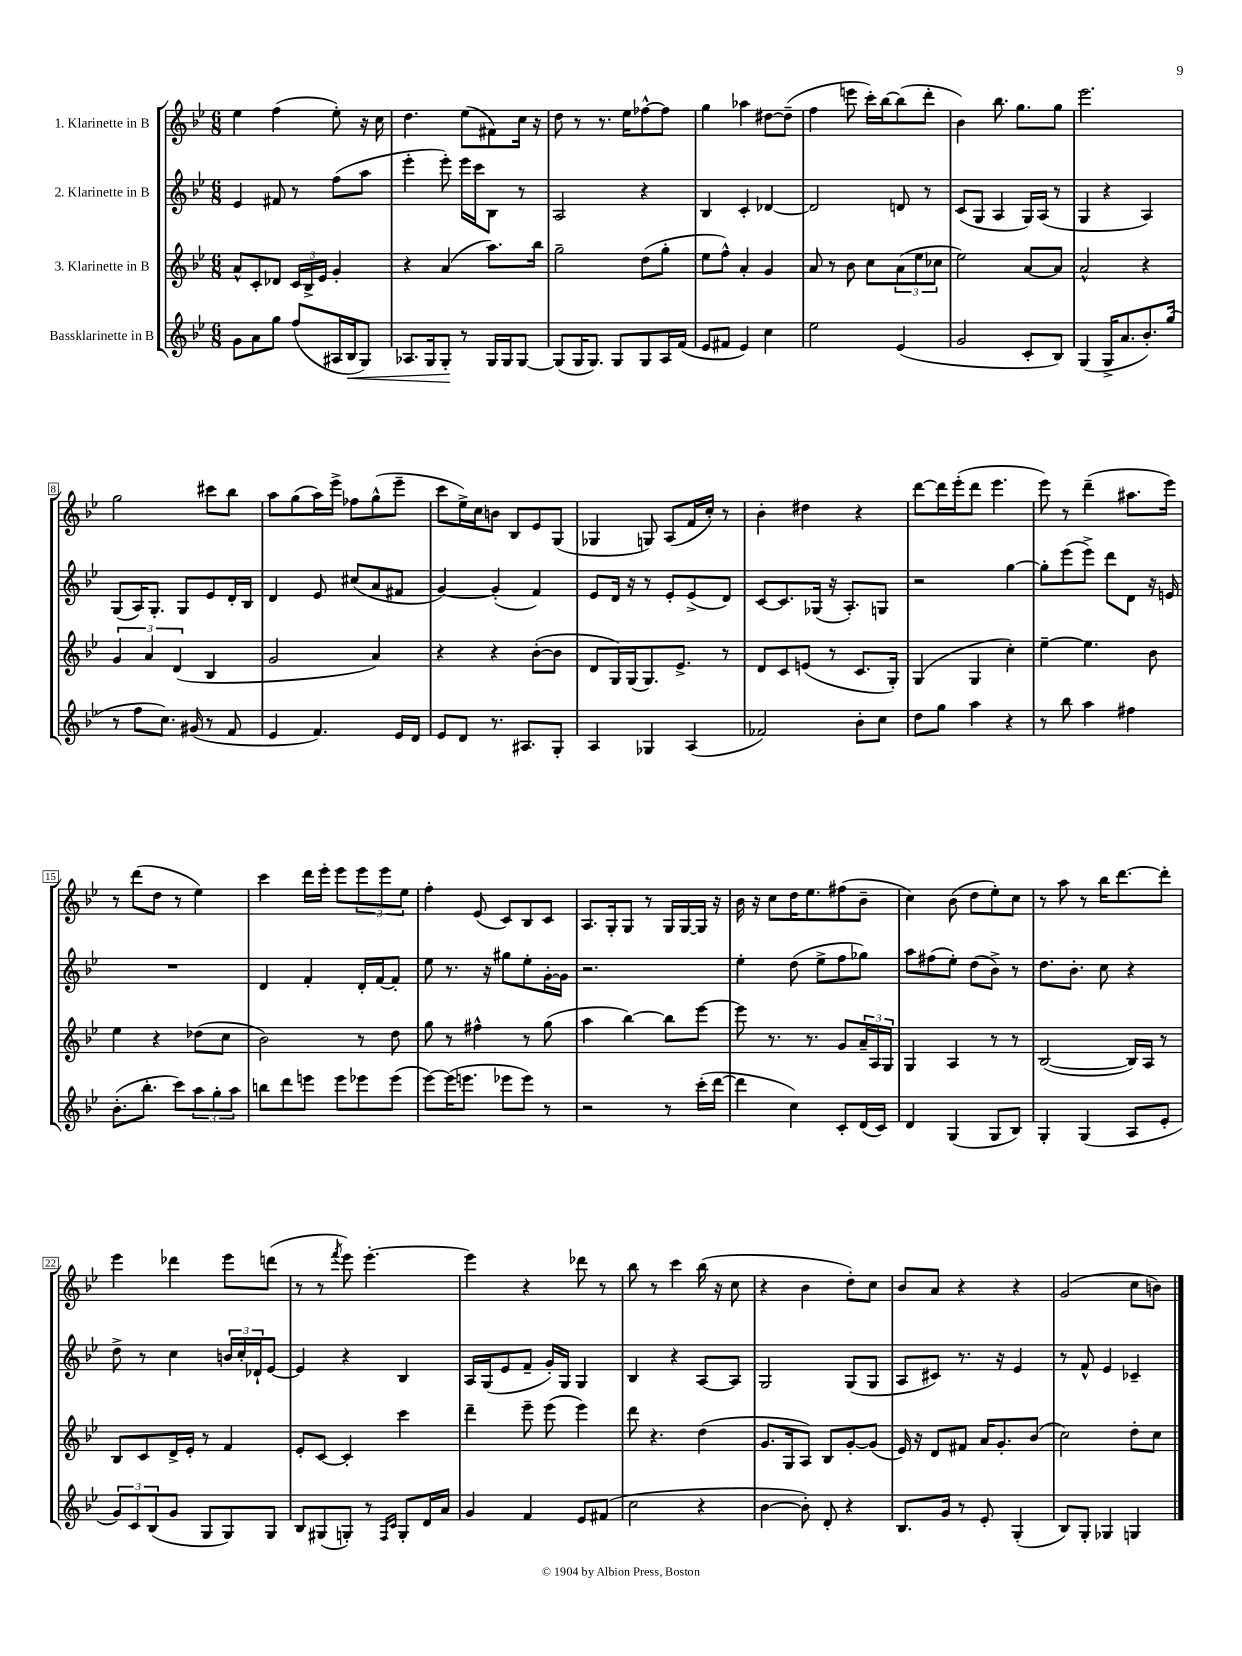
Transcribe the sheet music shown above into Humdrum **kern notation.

**kern	**dynam	**kern	**kern	**kern
*part4	*part4	*part3	*part2	*part1
*staff4	*staff4	*staff3	*staff2	*staff1
*I"Bassklarinette in B	*	*I"3. Klarinette in B	*I"2. Klarinette in B	*I"1. Klarinette in B
*clefG2	*	*clefG2	*clefG2	*clefG2
*k[b-e-]	*	*k[b-e-]	*k[b-e-]	*k[b-e-]
*M6/8	*	*M6/8	*M6/8	*M6/8
=1	=1	=1	=1	=1
8g\L	.	8a^^/L	4e-/	4ee-\
8a\	.	8c'/	.	.
8gg\J	.	8d-X/J	8f#X/	(4ff\
(8ff/L	.	24c/LL	8r	.
.	.	24B-^/	.	.
.	.	24e-/JJ	.	.
16A#X/L	.	4g'/	(8ff\L	8ee-'\)
!	!LO:HP:b	!	!	!
16B-/J	<	.	.	.
8G/J)	.	.	8aa\J	16r
.	.	.	.	16cc\
=2	=2	=2	=2	=2
8.A-X/L	.	4r	4eee-'\	4.dd\
16G/k	.	.	.	.
8G'/J	.	(4a/	8eee-'\)	.
8r	[	.	16eee-\LL	(8ee-\L
.	.	.	16ccc\J	.
16G/LL	.	8.aa\L)	8B-\J	8f#X\)
16G/J	.	.	.	.
[8G/J	.	.	8r	16cc\Jk
.	.	16bb-\Jk	.	16r
=3	=3	=3	=3	=3
(8G/L]	.	2gg~\	2A/	8dd\
16G/K	.	.	.	8r
8.G/J)	.	.	.	.
.	.	.	.	8.r
8G/L	.	.	.	.
.	.	.	.	16ee-\KL
8G/	.	(8dd\L	4r	[8ff-X^^\
16A/L	.	8gg'\J	.	8ff-\J]
(16f/JJ	.	.	.	.
=4	=4	=4	=4	=4
8e-/L	.	8ee-\L	4B-/	4gg\
8f#X/J	.	8ff^^\J)	.	.
4e-/)	.	4a'/	4c'/	4aa-X\
4cc\	.	4g/	[4d-X/	[8dd#X\L
.	.	.	.	(8dd#~\J]
=5	=5	=5	=5	=5
2ee-\	.	8a/	2d-/]	4ff\
.	.	8r	.	.
.	.	8b-\	.	8eeen\
.	.	8cc\L	.	16ccc'\LL)
.	.	.	.	[16bb-\J
(4e-/	.	(12a\	8dn/	(8bb-\]
.	.	12ee-\	.	.
.	.	.	8r	8ddd'\J
.	.	12cc-X\J	.	.
=6	=6	=6	=6	=6
2g/	.	2ee-\)	(8c/L	4b-\)
.	.	.	8G/J	.
.	.	.	4A/	8.bb-\
.	.	.	.	8.gg\L
8c'/L	.	[8a/L	16G/LL)	.
.	.	.	(16A/JJ	.
8B-/J)	.	8a/J]	8r	8gg\J
=7	=7	=7	=7	=7
(4G/	.	2a^^/	4G/	2.eee-\
16G^/KL	.	.	4r	.
8.a/	.	.	.	.
8.b-'/)	.	4r	4A/)	.
(16gg/Jk	.	.	.	.
!!LO:LB:g=z
=8	=8	=8	=8	=8
8r	.	6g/	(8G/L	2gg\
8ff\L	.	.	16A/K)	.
.	.	6a/	.	.
.	.	.	8.G'/J	.
8.cc\J)	.	.	.	.
.	.	(6d/	.	.
.	.	.	8G/L	.
(16g#X/	.	.	.	.
8r	.	4B-/	8e-/	8ccc#X\L
8f/	.	.	16d'/L	8bb-\J
.	.	.	16B-/JJ	.
=9	=9	=9	=9	=9
4e-/	.	2g/	4d/	8aa\L
.	.	.	.	(8gg\
4.f/)	.	.	8e-/	16aa\L)
.	.	.	.	16eee-^\JJ
.	.	.	(8cc#X/L	8ff-X\L
.	.	4a/)	8a/	(8gg^^\
16e-/LL	.	.	8f#X/J	8eee-~\J
16d/JJ	.	.	.	.
=10	=10	=10	=10	=10
8e-/L	.	4r	[4g/)	8ccc\L
8d/J	.	.	.	16ee-^\L)
.	.	.	.	16cc\J
8.r	.	4r	(4g'/]	8bn\J
.	.	.	.	8B-/L
8.A#X/L	.	.	.	.
.	.	([8b-'\L	4f/)	8e-/
8G'/J	.	8b-\J]	.	(8G/J
=11	=11	=11	=11	=11
4A/	.	8d/L	8e-/L	4G-X/
.	.	16G/L)	16d/Jk	.
.	.	(16G/J	16r	.
4G-X/	.	8.G/)	8r	8Gn/)
.	.	.	8e-'/L	(8A/L
.	.	8.e-^/J	.	.
(4A/	.	.	(8e-^/	16f/L
.	.	.	.	16cc'/JJ)
.	.	8r	8d/J)	8r
=12	=12	=12	=12	=12
2f-X/)	.	8d/L	[8c/L	4b-'\
.	.	8c/	8.c/]	.
.	.	(8en/J	.	4dd#X\
.	.	.	(16G-X/Jk	.
.	.	8r	16r	.
.	.	.	8.A'/L)	.
8b-'\L	.	8.c/L	.	4r
8cc\J	.	.	8Gn/J	.
.	.	16G'/Jk)	.	.
=13	=13	=13	=13	=13
8dd\L	.	(4G/	2r	[8ddd\L
8gg\J	.	.	.	16ddd\L]
.	.	.	.	(16eee-'\J
4aa\	.	4G/	.	8ddd\J
.	.	.	.	4.eee-\
4r	.	4cc'\)	[4gg\	.
=14	=14	=14	=14	=14
8r	.	[4ee-~\	8gg'\L]	8eee-\)
8bb-\	.	.	(8eee-\	8r
4aa\	.	4.ee-\]	8eee-^\J)	(4ddd~\
.	.	.	8ddd\L	.
4ff#X\	.	.	8d\J	8.aa#X\L
.	.	8b-\	16r	.
.	.	.	16en/	16eee-\Jk)
!!LO:LB:g=z
=15	=15	=15	=15	=15
(8.b-'\L	.	4ee-\	2.r	8r
.	.	.	.	(8ddd\L
8.bb-'\J	.	.	.	.
.	.	4r	.	8dd\J
8ccc\L)	.	.	.	8r
12aa\	.	(8dd-X\L	.	4ee-\)
12gg'\	.	.	.	.
.	.	8cc\J	.	.
12aa\J	.	.	.	.
=16	=16	=16	=16	=16
8bbn\L	.	2b-\)	4d/	4ccc\
8ddd\	.	.	.	.
8eeen\J	.	.	4f'/	16ddd\LL
.	.	.	.	16eee-'\JJ
8eee\L	.	.	.	8eee-\L
8eee-X\	.	8r	16d'/LL	12eee-\
.	.	.	[16f/J	.
.	.	.	.	12eee-\
(8eee-\J	.	8dd\	8f'/J]	.
.	.	.	.	12ee-\J
=17	=17	=17	=17	=17
[8eee-\L)	.	8gg\	8ee-\	4ff'\
(16eee-\K]	.	8r	8.r	.
8.eeen\J	.	.	.	.
.	.	4ff#X^^\	.	(8e-/
.	.	.	16r	.
8eee-X\L	.	.	8gg#X\L	8c/L)
8eee-\J)	.	8r	8ee-'\	8B-/
8r	.	(8gg\	[16g'\L	8c/J
.	.	.	16g\JJ]	.
=18	=18	=18	=18	=18
2r	.	4aa\	2.r	8.A/L
.	.	.	.	16G'/k
.	.	[4bb-\)	.	8G/J
.	.	.	.	8r
8r	.	8bb-\L]	.	16G/LL
.	.	.	.	[16G/
(16ccc'\LL	.	[8eee-\J	.	16G/JJ]
[16ddd\JJ	.	.	.	16r
=19	=19	=19	=19	=19
4ddd\]	.	8eee-\]	4ee-'\	16b-\
.	.	.	.	16r
.	.	8.r	.	8cc\L
4cc\)	.	.	(8dd\	16dd\K
.	.	8.r	.	8.ee-\
.	.	.	8ee-^\L	.
8c'/L	.	8g/L	8ff\	(8ff#X\
(16d/L	.	24a~/L	8gg-X\J)	8b-~\J
.	.	24A/	.	.
16c/JJ)	.	.	.	.
.	.	24G/JJ	.	.
=20	=20	=20	=20	=20
4d/	.	4G/	8aa\L	4cc\)
.	.	.	(8ff#X\	.
(4G/	.	4A/	8ee-'\J)	(8b-\
.	.	.	(8dd\L	8dd\L
8G/L	.	8r	8b-^\J)	8ee-'\)
8B-/J)	.	8r	8r	8cc\J
=21	=21	=21	=21	=21
4G'/	.	([2B-/	8.dd\L	8r
.	.	.	.	8aa\
.	.	.	8.b-'\J	.
(4G/	.	.	.	8r
.	.	.	8cc\	16bb-\KL
.	.	.	.	[8.ddd\
8A/L	.	16B-/LL])	4r	.
.	.	16A/JJ	.	.
8e-'/J	.	8r	.	8ddd'\J]
!!LO:LB:g=z
=22	=22	=22	=22	=22
12g/L)	.	8B-/L	8dd^\	4eee-\
12c/	.	.	.	.
.	.	8c/	8r	.
(12B-/	.	.	.	.
8g/J	.	16d^/L	4cc\	4ddd-X\
.	.	16e-'/JJ	.	.
8G/L	.	8r	.	.
8G/)	.	4f/	24bn/LL	8eee-\L
.	.	.	24cc'/	.
.	.	.	24d-X`/J	.
8G/J	.	.	[8e-/J	(8dddn\J
=23	=23	=23	=23	=23
8B-/L	.	8e-'/L	4e-/]	8r
(8G#X/	.	[8c/J	.	8r
.	.	.	.	8qfff/
8Gn'/J)	.	4c'/]	4r	8eee-\)
8r	.	.	.	[4.eee-'\
16qqF/LL	.	.	.	.
16qqc/JJ	.	.	.	.
8G'/L	.	4ccc\	4B-/	.
16d/L	.	.	.	.
16a/JJ	.	.	.	.
=24	=24	=24	=24	=24
4g/	.	4ddd~\	16A/LL	4eee-\]
.	.	.	(16G/J	.
.	.	.	8e-/	.
4f/	.	8eee-~\	8f~/J	4r
.	.	(8eee-\	16g'/LL)	.
.	.	.	16G/JJ	.
8e-/L	.	4eee-\)	4G/	8ddd-X\
(8f#X/J	.	.	.	8r
=25	=25	=25	=25	=25
2cc\	.	8ddd\	4B-/	8bb-\
.	.	4.r	.	8r
.	.	.	4r	4ccc\
4r	.	(4dd\	[8A/L	(16bb-\
.	.	.	.	16r
.	.	.	8A/J]	8cc\
=26	=26	=26	=26	=26
[4b-\	.	8.g/L	2G/	4r
.	.	16G/k	.	.
8b-'\])	.	8A/J)	.	4b-\
8d'/	.	8B-/L	.	.
4r	.	[8g'/	(8G/L	8dd'\L)
.	.	(8g/J]	8G/J	8cc\J
=27	=27	=27	=27	=27
8.B-/L	.	16e-/)	8A/L	8b-/L
.	.	16r	.	.
.	.	8d/L	8c#X/J)	8a/J
16g/Jk	.	.	.	.
8r	.	8f#X/J	8.r	4r
8e-'/	.	16a/KL	.	.
.	.	8.g'/	16r	.
(4G'/	.	.	4e-/	4r
.	.	(8b-/J	.	.
=28	=28	=28	=28	=28
8B-/L)	.	2cc\)	8r	(2g/
8G'/J	.	.	8f^^/	.
4G-X/	.	.	4e-/	.
4Gn/	.	8dd'\L	4c-X~/	8cc\L
.	.	8cc\J	.	8bn\J)
==	==	==	==	==
*-	*-	*-	*-	*-
